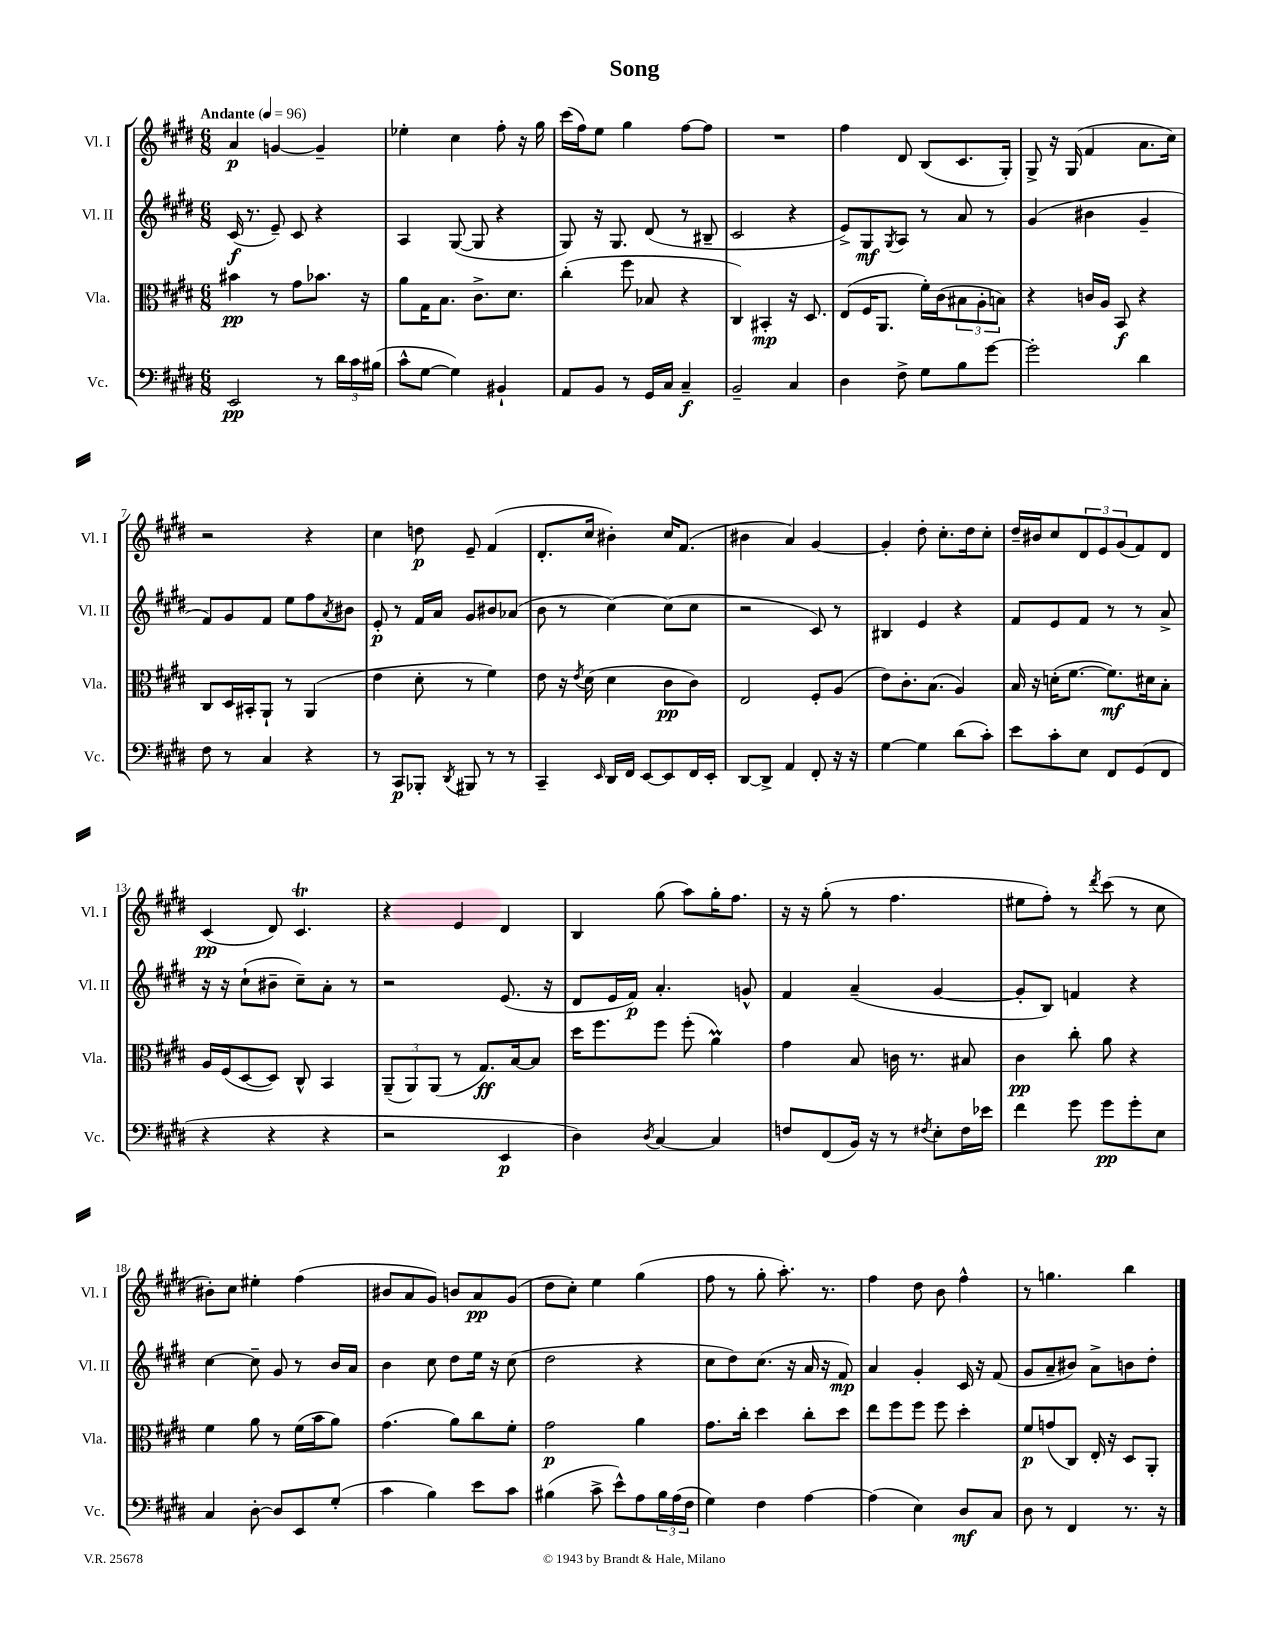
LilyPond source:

\header { title = "Song" }
<<
\new StaffGroup <<
\new Staff = "s0" \with { instrumentName = "Vl. I" shortInstrumentName = "Vl. I" } {
    \clef treble \key e \major \numericTimeSignature \time 6/8 \tempo "Andante" 4 = 96
    a'4\p g'4~ g'4-- |
    ees''4-. cis''4 fis''8-. r16 gis''16 |
    cis'''16( fis''16) e''8 gis''4 fis''8~ fis''8 |
    R2. |
    fis''4 dis'8 b8( cis'8. gis16-.) |
    gis8-> r16 gis16( fis'4 a'8. cis''16) |
    r2 r4 |
    cis''4 d''8\p e'8-- fis'4( |
    dis'8.-. cis''16 bis'4-.) cis''16 fis'8.( |
    bis'4 a'4) gis'4~ |
    gis'4-. dis''8-. cis''8.-. dis''16 cis''8-. |
    dis''16-- bis'16 cis''8 \tuplet 3/2 { dis'8 e'8 gis'8( } fis'8) dis'8 |
    cis'4\pp( dis'8) cis'4.\trill |
    r4 e'4 dis'4 |
    b4 gis''8( a''8) gis''16-. fis''8. |
    r16 r16 gis''8-.( r8 fis''4. |
    eis''8 fis''8-.) r8 \acciaccatura { dis'''8 } cis'''8( r8 cis''8 |
    bis'8-.) cis''8 eis''4-. fis''4( |
    bis'8 a'8 gis'8) b'8 a'8\pp gis'8( |
    dis''8 cis''8-.) e''4 gis''4( |
    fis''8 r8 gis''8-. a''8.-.) r8. |
    fis''4 dis''8 b'8 fis''4-^ |
    r8 g''4. b''4 \bar "|." |
}
\new Staff = "s1" \with { instrumentName = "Vl. II" shortInstrumentName = "Vl. II" } {
    \clef treble \key e \major \numericTimeSignature \time 6/8
    cis'16\f( r8. e'8--) cis'8 r4 |
    a4 gis8~( gis8 r4 |
    gis8) r16 gis8. dis'8( r8 bis8-- |
    cis'2 r4 |
    e'8->) gis8\mf \acciaccatura { gis8 } a8 r8 a'8 r8 |
    gis'4( bis'4 gis'4-- |
    fis'8) gis'8 fis'8 e''8 fis''8 \acciaccatura { a'8 } bis'8 |
    e'8-.\p r8 fis'16 a'16 gis'8 bis'8 aes'8( |
    b'8 r8 cis''4~) cis''8( cis''8 |
    r2 cis'8) r8 |
    bis4 e'4 r4 |
    fis'8 e'8 fis'8 r8 r8 a'8-> |
    r16 r16 cis''8-!( bis'8-- cis''8--) a'8-. r8 |
    r2 e'8.( r16 |
    dis'8 e'16 fis'16\p) a'4.-. g'8-^ |
    fis'4 a'4--( gis'4~ |
    gis'8-. b8) f'4 r4 |
    cis''4~ cis''8-- gis'8 r8 b'16 a'16 |
    b'4 cis''8 dis''8 e''16 r16 cis''8( |
    dis''2 r4 |
    cis''8 dis''8) cis''8.( r16 a'16 r16 fis'8\mp) |
    a'4 gis'4-. cis'16 r16 fis'8( |
    gis'8 a'8-- bis'8) a'8-> b'8 dis''8-. \bar "|." |
}
\new Staff = "s2" \with { instrumentName = "Vla." shortInstrumentName = "Vla." } {
    \clef alto \key e \major \numericTimeSignature \time 6/8
    bis'4\pp r8 gis'8 bes'8. r16 |
    a'8 gis16 b8. cis'8.-> dis'8. |
    cis''4-.( fis''8 bes8 r4 |
    cis4) bis,4-.\mp r16 dis8. |
    e8( fis16 a,8. fis'16-.) cis'16( \tuplet 3/2 { bis8 a8-. b8) } |
    r4 c'16 a16 b,8\f r4 |
    cis8 dis16 bis,16-. a,8-! r8 a,4( |
    e'4 dis'8-. r8 fis'4) |
    e'8 r16 \acciaccatura { e'8 } dis'16( dis'4 cis'8\pp cis'8) |
    e2 fis8-. a8( |
    e'8) cis'8.-. b8.( a4) |
    b16 r16 d'16-.( fis'8.~ fis'8.\mf) dis'16 b8-. |
    a16 fis16( dis8~ dis8) cis8-^ b,4 |
    \tuplet 3/2 { a,8--( a,8) a,8( } r8 gis8.\ff) b16~ b8 |
    dis''16 fis''8. fis''8 fis''8-.( a'4\prall) |
    gis'4 b8 c'16 r8. bis8 |
    cis'4\pp cis''8-. a'8 r4 |
    fis'4 a'8 r8 fis'16( b'16 a'8) |
    gis'4.( a'8) cis''8 fis'8-. |
    gis'2\p a'4 |
    gis'8. cis''16-. dis''4 cis''8-. dis''8 |
    e''8 fis''8 fis''8 fis''8 dis''4-. |
    fis'8\p g'8( cis8) e16-. r16 dis8 a,8-. \bar "|." |
}
\new Staff = "s3" \with { instrumentName = "Vc." shortInstrumentName = "Vc." } {
    \clef bass \key e \major \numericTimeSignature \time 6/8
    e,2\pp r8 \tuplet 3/2 { dis'16 cis'16 bis16( } |
    cis'8-^ gis8~ gis4) bis,4-! |
    a,8 b,8 r8 gis,16 cis16 cis4--\f |
    b,2-- cis4 |
    dis4 fis8-> gis8 b8 gis'8~ |
    gis'2-. dis'4 |
    fis8 r8 cis4 r4 |
    r8 cis,8\p bes,,8-. \acciaccatura { dis,8 } bis,,8 r8 r8 |
    cis,4-- \grace { e,16 } dis,16 fis,16 e,8~ e,8 fis,16 e,16-. |
    dis,8~ dis,8-> a,4 fis,8-. r16 r16 |
    gis4~ gis4 dis'8( cis'8-.) |
    e'8 cis'8-. e8 fis,8 gis,8( fis,8 |
    r4 r4 r4 |
    r2 e,4\p |
    dis4) \acciaccatura { dis8 } cis4~ cis4 |
    f8 fis,8( b,16) r16 r8 \acciaccatura { fis8 } e8-. fis16 ees'16 |
    fis'4 gis'8 gis'8\pp gis'8-. e8 |
    cis4 dis8~-. dis8 e,8 gis8-.( |
    cis'4 b4) e'8 cis'8 |
    bis4( cis'8-> e'8-^) a8 \tuplet 3/2 { bis16 a16( fis16 } |
    gis4) fis4 a4~ |
    a4( e4) dis8\mf cis8 |
    dis8 r8 fis,4 r8. r16 \bar "|." |
}
>>
>>
